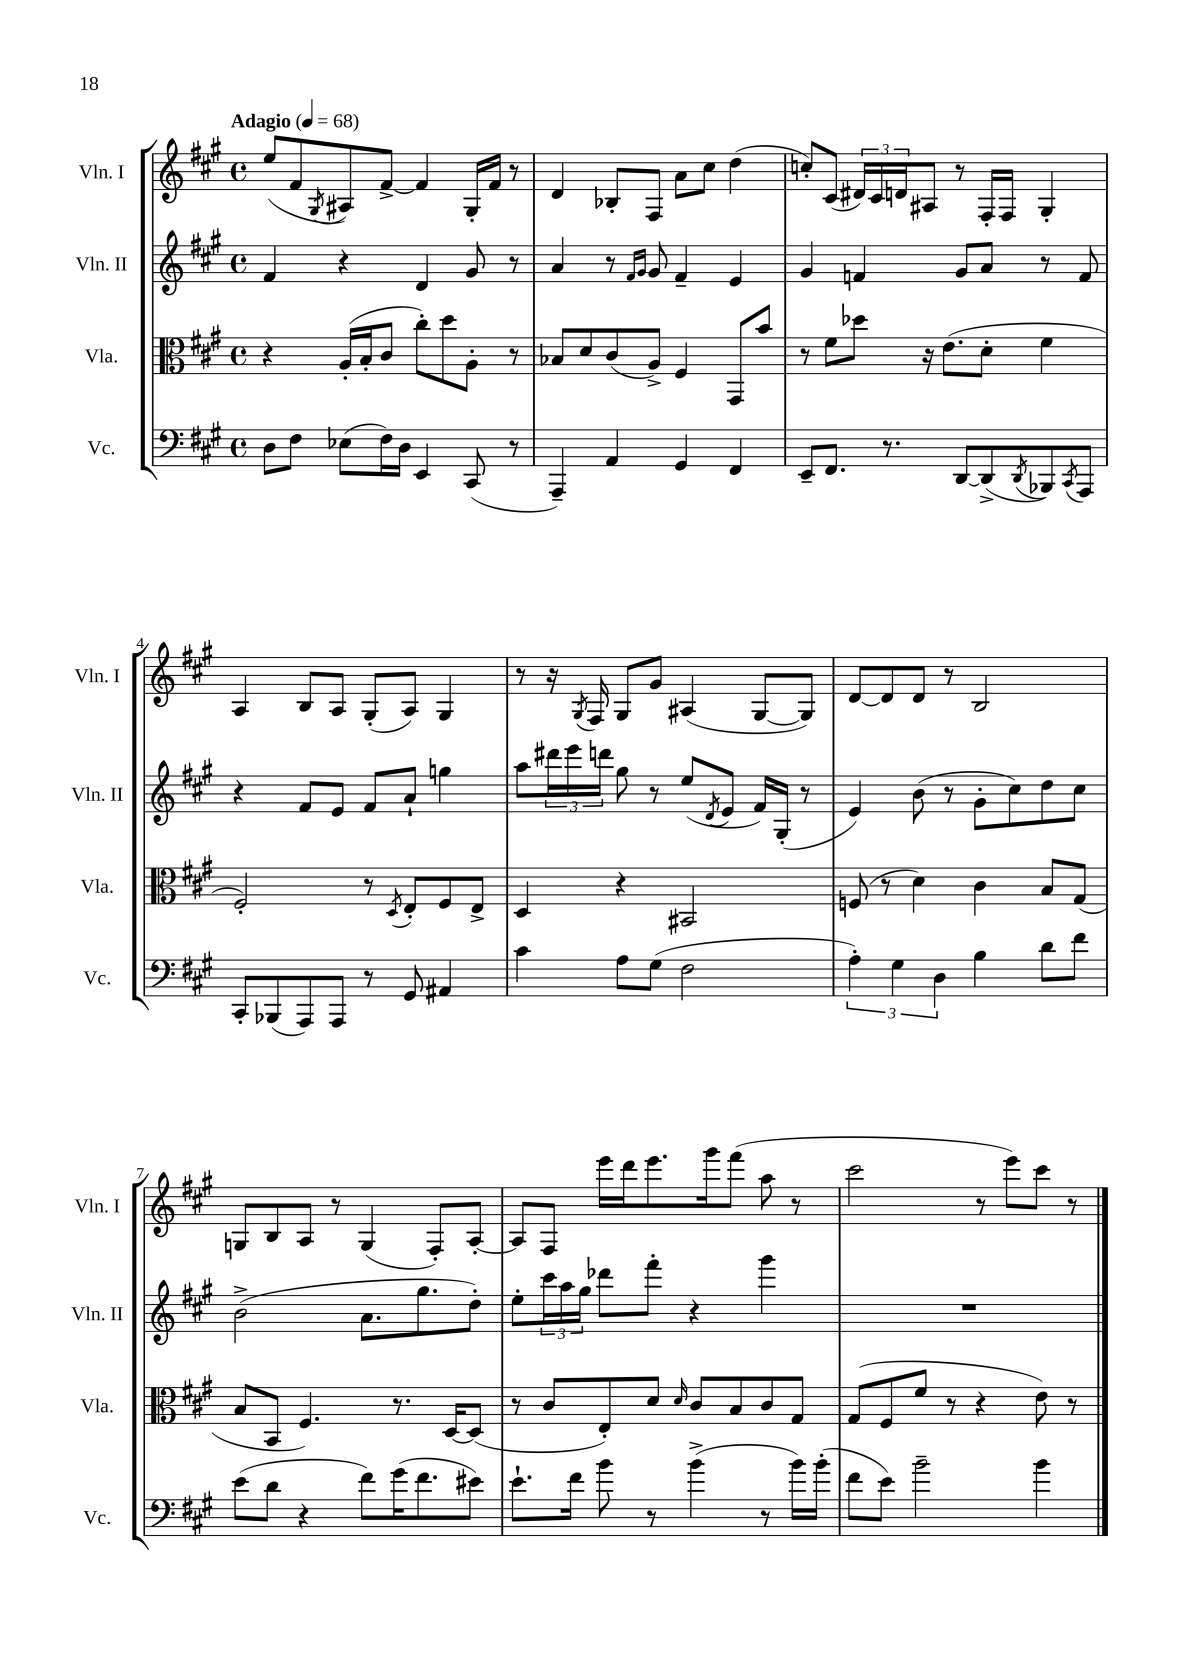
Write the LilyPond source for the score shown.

<<
\new StaffGroup <<
\new Staff = "s0" \with { instrumentName = "Vln. I" shortInstrumentName = "Vln. I" } {
    \clef treble \key a \major \defaultTimeSignature \time 4/4 \tempo "Adagio" 4 = 68
    e''8( fis'8 \acciaccatura { gis8 } ais8) fis'8~-> fis'4 gis16-. fis'16 r8 |
    d'4 bes8-. fis8 a'8 cis''8 d''4( |
    c''8-.) cis'8( \tuplet 3/2 { dis'16) cis'16 d'16 } ais8 r8 fis16-. fis16 gis4-. |
    a4 b8 a8 gis8-.( a8) gis4 |
    r8 r16 \acciaccatura { gis8 } fis16 gis8 gis'8 ais4( gis8~ gis8) |
    d'8~ d'8 d'8 r8 b2 |
    g8 b8 a8 r8 g4( fis8-.) a8~-. |
    a8 fis8 e'''16 d'''16 e'''8. gis'''16 fis'''8( a''8 r8 |
    cis'''2 r8 e'''8) cis'''8 r8 \bar "|." |
}
\new Staff = "s1" \with { instrumentName = "Vln. II" shortInstrumentName = "Vln. II" } {
    \clef treble \key a \major \defaultTimeSignature \time 4/4
    fis'4 r4 d'4 gis'8 r8 |
    a'4 r8 \grace { fis'16 gis'16 } gis'8 fis'4-- e'4 |
    gis'4 f'4 gis'8 a'8 r8 f'8 |
    r4 fis'8 e'8 fis'8 a'8-! g''4 |
    a''8 \tuplet 3/2 { dis'''16 e'''16 d'''16 } gis''8 r8 e''8( \acciaccatura { d'8 } e'8 fis'16) gis16-.( r8 |
    e'4) b'8( r8 gis'8-. cis''8) d''8 cis''8 |
    b'2->( a'8. gis''8. d''8-.) |
    e''8-. \tuplet 3/2 { cis'''16 a''16 gis''16 } des'''8 fis'''8-. r4 gis'''4 |
    R1 \bar "|." |
}
\new Staff = "s2" \with { instrumentName = "Vla." shortInstrumentName = "Vla." } {
    \clef alto \key a \major \defaultTimeSignature \time 4/4
    r4 a16-.( b16-. cis'8 cis''8-.) d''8 a8-. r8 |
    bes8 d'8 cis'8( a8->) fis4 gis,8 b'8 |
    r8 fis'8 des''8 r16 e'8.( d'8-. fis'4 |
    fis2-.) r8 \acciaccatura { d8 } e8-. fis8 e8-> |
    d4 r4 bis,2 |
    f8( r8 d'4) cis'4 b8 gis8( |
    b8 b,8 fis4.) r8. d16~ d8( |
    r8 cis'8 e8-.) d'8 \grace { d'16 } cis'8 b8 cis'8 gis8 |
    gis8( fis8 fis'8 r8 r4 e'8) r8 \bar "|." |
}
\new Staff = "s3" \with { instrumentName = "Vc." shortInstrumentName = "Vc." } {
    \clef bass \key a \major \defaultTimeSignature \time 4/4
    d8 fis8 ees8( fis16) d16 e,4 cis,8( r8 |
    a,,4--) a,4 gis,4 fis,4 |
    e,8-- fis,8. r8. d,8~ d,8->( \acciaccatura { d,8 } bes,,8) \acciaccatura { cis,8 } a,,8 |
    cis,8-. bes,,8( a,,8) a,,8 r8 gis,8 ais,4 |
    cis'4 a8 gis8( fis2 |
    \tuplet 3/2 { a4-.) gis4 d4 } b4 d'8 fis'8 |
    e'8( d'8 r4 fis'8) gis'16( fis'8. eis'8) |
    e'8.-! fis'16 b'8 r8 b'4->( r8 b'16) b'16-.( |
    fis'8 e'8) b'2-- b'4 \bar "|." |
}
>>
>>
